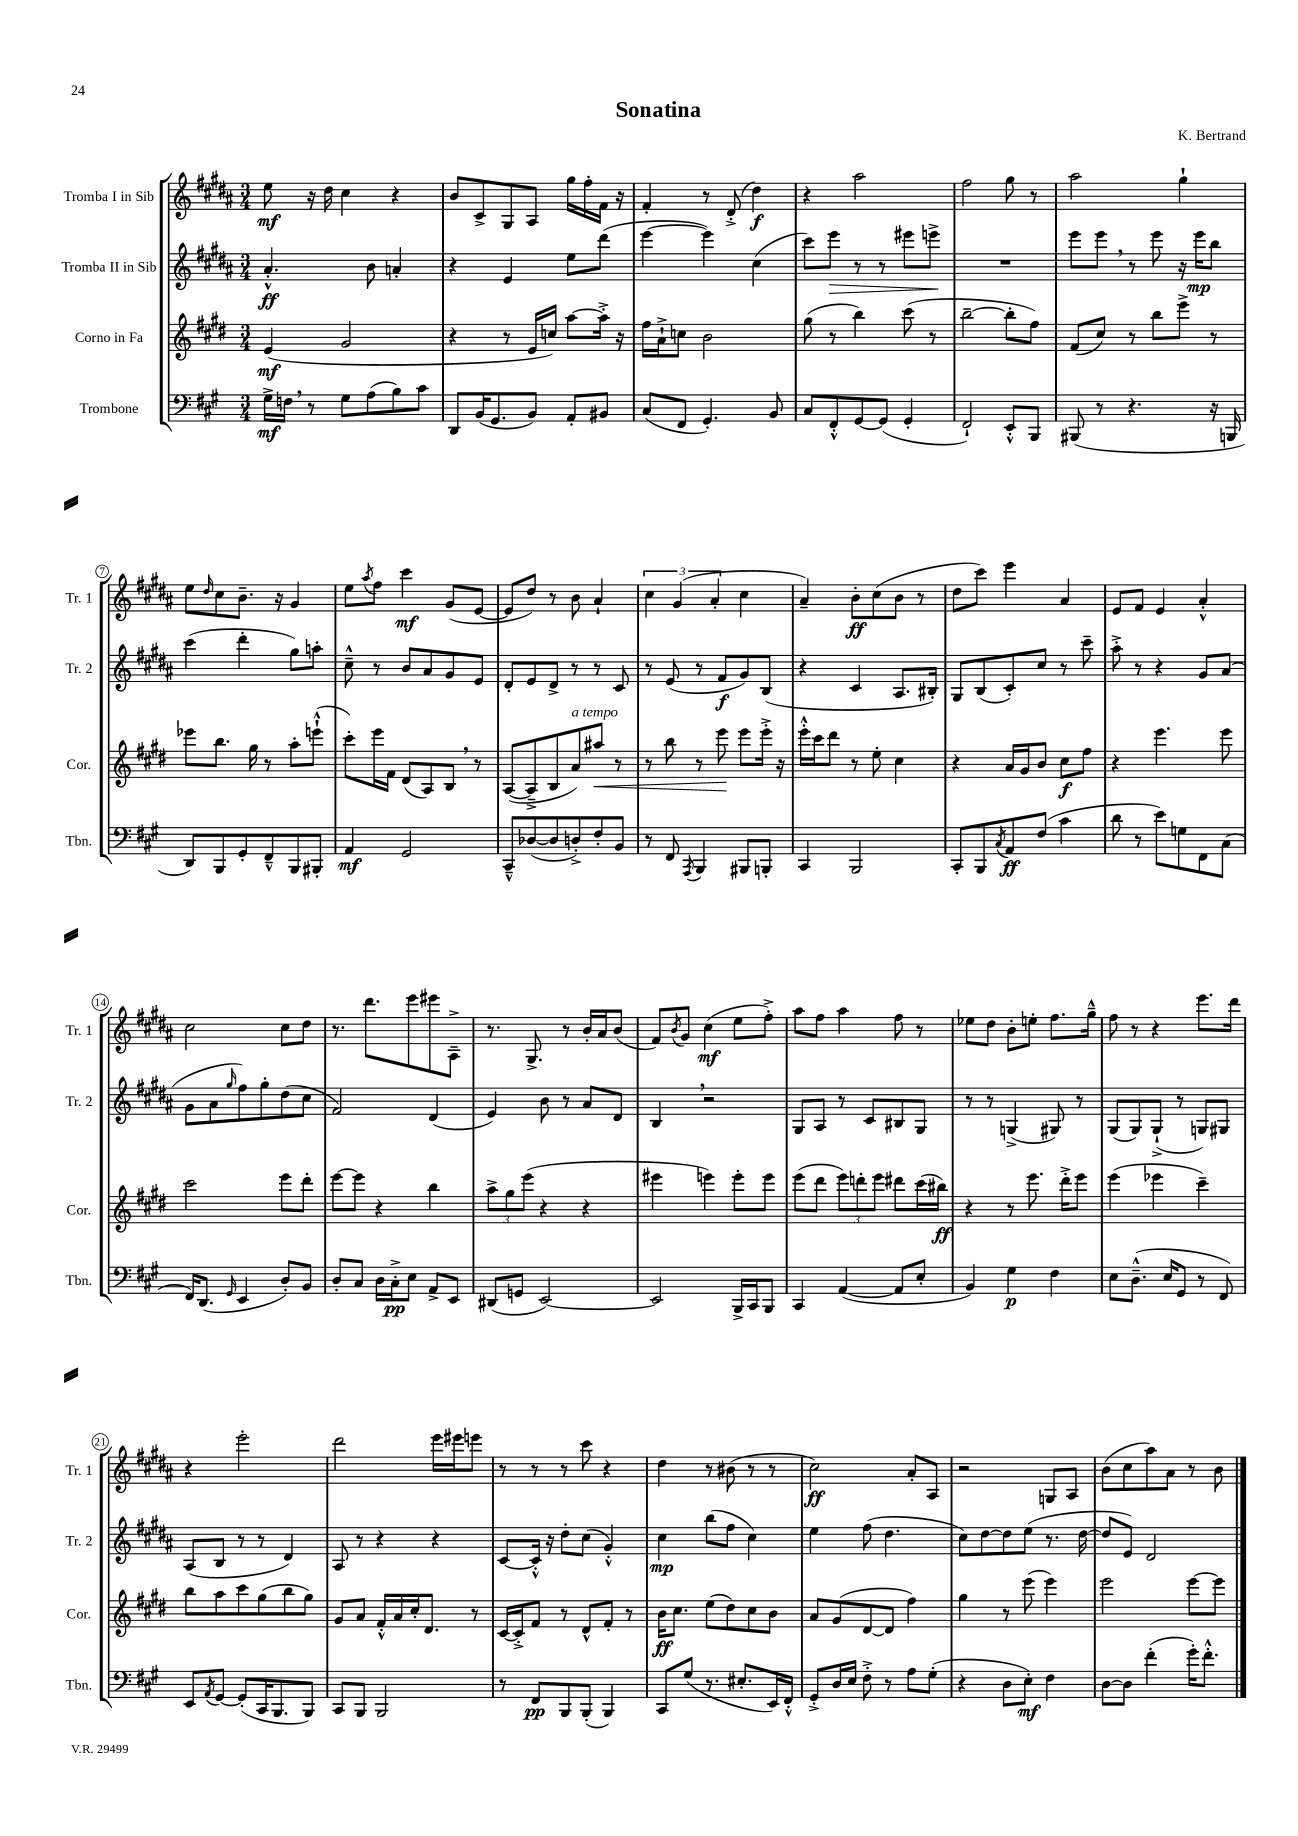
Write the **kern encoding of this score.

**kern	**kern	**kern	**kern
*staff4	*staff3	*staff2	*staff1
*clefF4	*clefG2	*clefG2	*clefG2
*k[f#c#g#]	*k[f#c#g#d#]	*k[f#c#g#d#a#]	*k[f#c#g#d#a#]
*M3/4	*M3/4	*M3/4	*M3/4
16G#^	(4e	4.a#'^^	8ee
16F	.	.	.
8r	.	.	16r
.	.	.	16dd#
8G#	2g#	.	4cc#
(8A	.	8b	.
8B)	.	4a'	4r
8c#	.	.	.
=	=	=	=
8DD	4r	4r	8b
(16BB	.	.	8c#^
8.GG#	.	.	.
.	8r	4e	8G#
8BB)	16e	.	8A#
.	16cc)	.	.
8AA'	[8aa	8ee	16gg#
.	.	.	16ff#'
8BB#	16aa'^]	(8ddd#	16f#
.	16r	.	16r
=	=	=	=
(8C#	16ff#	[4eee	4f#'
.	16a`^	.	.
8FF#	8cc	.	.
4.GG#')	2b	4eee])	8r
.	.	.	(8d#'^
.	.	(4cc#	4dd#)
8BB	.	.	.
=	=	=	=
8C#	(8gg#	8ccc#)	4r
8FF#'^^	8r	8eee	.
[8GG#	4bb)	8r	2aa#
(8GG#]	.	8r	.
4GG#'	(8ccc#	8eee#	.
.	8r	8eee^	.
=	=	=	=
2FF#`)	[2bb~	2.r	2ff#
8EE'^^	8bb']	.	8gg#
8BBB	8ff#)	.	8r
=	=	=	=
(8BBB#	(8f#	8eee	2aa#
8r	8cc#)	8eee	.
4.r	8r	8r	.
.	8bb	8eee	.
.	8eee^	16r	4gg#`
.	.	16eee	.
16r	8r	8bb	.
16BBB	.	.	.
=	=	=	=
8DD)	8eee-	(4ccc#	8ee
.	.	.	16qqdd#
8BBB	8.bb	.	8cc#
8GG#'	.	4ddd#'	8.b~
.	16gg#	.	.
8FF#~^^	8r	.	.
.	.	.	16r
8BBB	8aa'	8gg#)	4g#
8BBB#'	(8eee`^^	8aa'	.
=	=	=	=
4AA	8ccc#')	8cc#~^^	8ee
.	.	.	8qaa#
.	16eee	8r	8ff#
.	16f#	.	.
2GG#	(8d#	8b	4ccc#
.	8A)	8a#	.
.	8B	8g#	(8g#
.	8r	8e	[8e
=	=	=	=
8CC#~^^	([8A	8d#'	8e]
([8D-	8A~^]	8e	8dd#)
8D-]	8B	8d#^	8r
8D'^)	8a)	8r	8b
8F#'	8aa#	8r	4a#`
8BB	8r	8c#	.
=	=	=	=
8r	8r	8r	6cc#
8FF#	8bb	(8e	.
.	.	.	(6g#
8qAAA	.	.	.
4BBB	8r	8r	.
.	.	.	6a#'
.	8eee	8f#	.
8BBB#	8eee	8g#)	4cc#
8BBB'	16eee'^	(8B	.
.	16r	.	.
=	=	=	=
4CC#	16eee'^^	4r	4a#~)
.	16ccc#	.	.
.	8ddd#	.	.
2BBB	8r	4c#	8b'
.	8ee'	.	(8cc#
.	4cc#	8.A#	8b
.	.	.	8r
.	.	16B#')	.
=	=	=	=
8CC#'	4r	8G#	8dd#
8BBB	.	(8B	8ccc#)
8qC#	.	.	.
8AA	16a	8c#')	4eee
.	16g#	.	.
(8F#	8b	8cc#	.
4c#	8cc#	8r	4a#
.	8ff#	8ccc#~	.
=	=	=	=
8d	4r	8aa#'^	8e
8r	.	8r	8f#
8e)	4.eee	4r	4e
8G	.	.	.
8FF#	.	8g#	4a#'^^
(8C#	8eee	(8a#	.
=	=	=	=
16FF#)	2ccc#	8g#	2cc#
(8.DD	.	.	.
.	.	8a#	.
16qqGG#	.	16qqgg#	.
4EE	.	8ff#)	.
.	.	8gg#'	.
8D')	8eee	(8dd#	8cc#
8BB	8ddd#'	8cc#	8dd#
=	=	=	=
8D'	[8eee	2f#)	8.r
8C#	8eee]	.	.
.	.	.	8.ddd#
16D	4r	.	.
16C#'^	.	.	.
8E	.	.	8eee
8AA^	4bb	(4d#	8eee#
8EE	.	.	8A#~^
=	=	=	=
(8DD#	12aa^	4e)	8.r
.	12gg#	.	.
8GG	.	.	.
.	(12eee	.	.
.	.	.	8.G#^
[2EE)	4r	8b	.
.	.	8r	8r
.	4r	8a#	16b'
.	.	.	16a#
.	.	8d#	(8b
=	=	=	=
2EE]	4eee#	4B	8f#)
.	.	.	8qb
.	.	.	8g#
.	4eee)	2r	(4cc#
16BBB^	8eee'	.	8ee
16CC#	.	.	.
8BBB	8eee	.	8ff#'^)
=	=	=	=
4CC#	(8eee	8G#	8aa#
.	8ddd#	8A#	8ff#
([4AA	12eee)	8r	4aa#
.	12ddd'	.	.
.	.	8c#	.
.	12eee	.	.
8AA]	8ddd#	8B#	8ff#
8E'	(16ccc#	8G#	8r
.	16bb#)	.	.
=	=	=	=
4BB)	4r	8r	8ee-
.	.	8r	8dd#
4G#	8r	(4G^	8b'
.	8.eee	.	8ee'
4F#	.	8G#)	8.ff#
.	16ddd#'^	.	.
.	8eee	8r	.
.	.	.	16gg#~^^
=	=	=	=
8E	(4eee	(8G#	8ff#
(8.D~^^	.	8G#)	8r
.	4eee-	(8G#`^	4r
16E	.	.	.
8GG#	.	8r	.
8r	4ccc#~)	8G)	8.eee
8FF#)	.	8G#	.
.	.	.	16ddd#
=	=	=	=
8EE	8bb	(8A#	4r
8qAA	.	.	.
[8GG#	8aa	8B	.
(8GG#']	8ccc#	8r	2eee'
16CC#	(8gg#	8r	.
8.BBB	.	.	.
.	8bb	4d#)	.
8BBB)	8gg#)	.	.
=	=	=	=
8CC#	8g#	8A#	2ddd#
8BBB	8a	8r	.
2BBB	16f#'^^	4r	.
.	16a	.	.
.	16cc#'	.	.
.	8.d#	.	.
.	.	4r	16eee
.	.	.	16eee#
.	8r	.	8eee
=	=	=	=
8r	[16c#	[8c#	8r
.	16c#'^]	.	.
8FF#	8f#	16c#'^^]	8r
.	.	16r	.
8BBB	8r	8dd#'	8r
(8BBB'	8d#^^	(8cc#	8ccc#
4BBB)	8f#'	4g#'^^)	4r
.	8r	.	.
=	=	=	=
8CC#	16b	4cc#	4dd#
.	8.cc#	.	.
(8G#	.	.	.
8.r	(8ee	(8bb	8r
.	8dd#)	8ff#	(8b#
8.E#'	.	.	.
.	8cc#	4cc#)	8r
16EE)	8b	.	8r
16FF#'^^	.	.	.
=	=	=	=
8GG#'^	8a	4ee	2cc#)
16D	(8g#	.	.
16E	.	.	.
8F#'^	[8d#	(8ff#	.
8r	8d#]	4.dd#	.
8A	4ff#)	.	8a#'
(8G#'	.	.	8A#
=	=	=	=
4r	4gg#	8cc#)	2r
.	.	[8dd#	.
8D	8r	8dd#]	.
8E')	(8eee	(8ee	.
4F#	4eee)	8.r	8G
.	.	.	8A#
.	.	[16dd#	.
=	=	=	=
[8D	2eee	8dd#]	(8b
8D]	.	8e)	8cc#
(4f#'	.	2d#	8aa#)
.	.	.	8a#
16g#')	[8eee	.	8r
8.f#'^^	.	.	.
.	8eee]	.	8b
==	==	==	==
*-	*-	*-	*-
